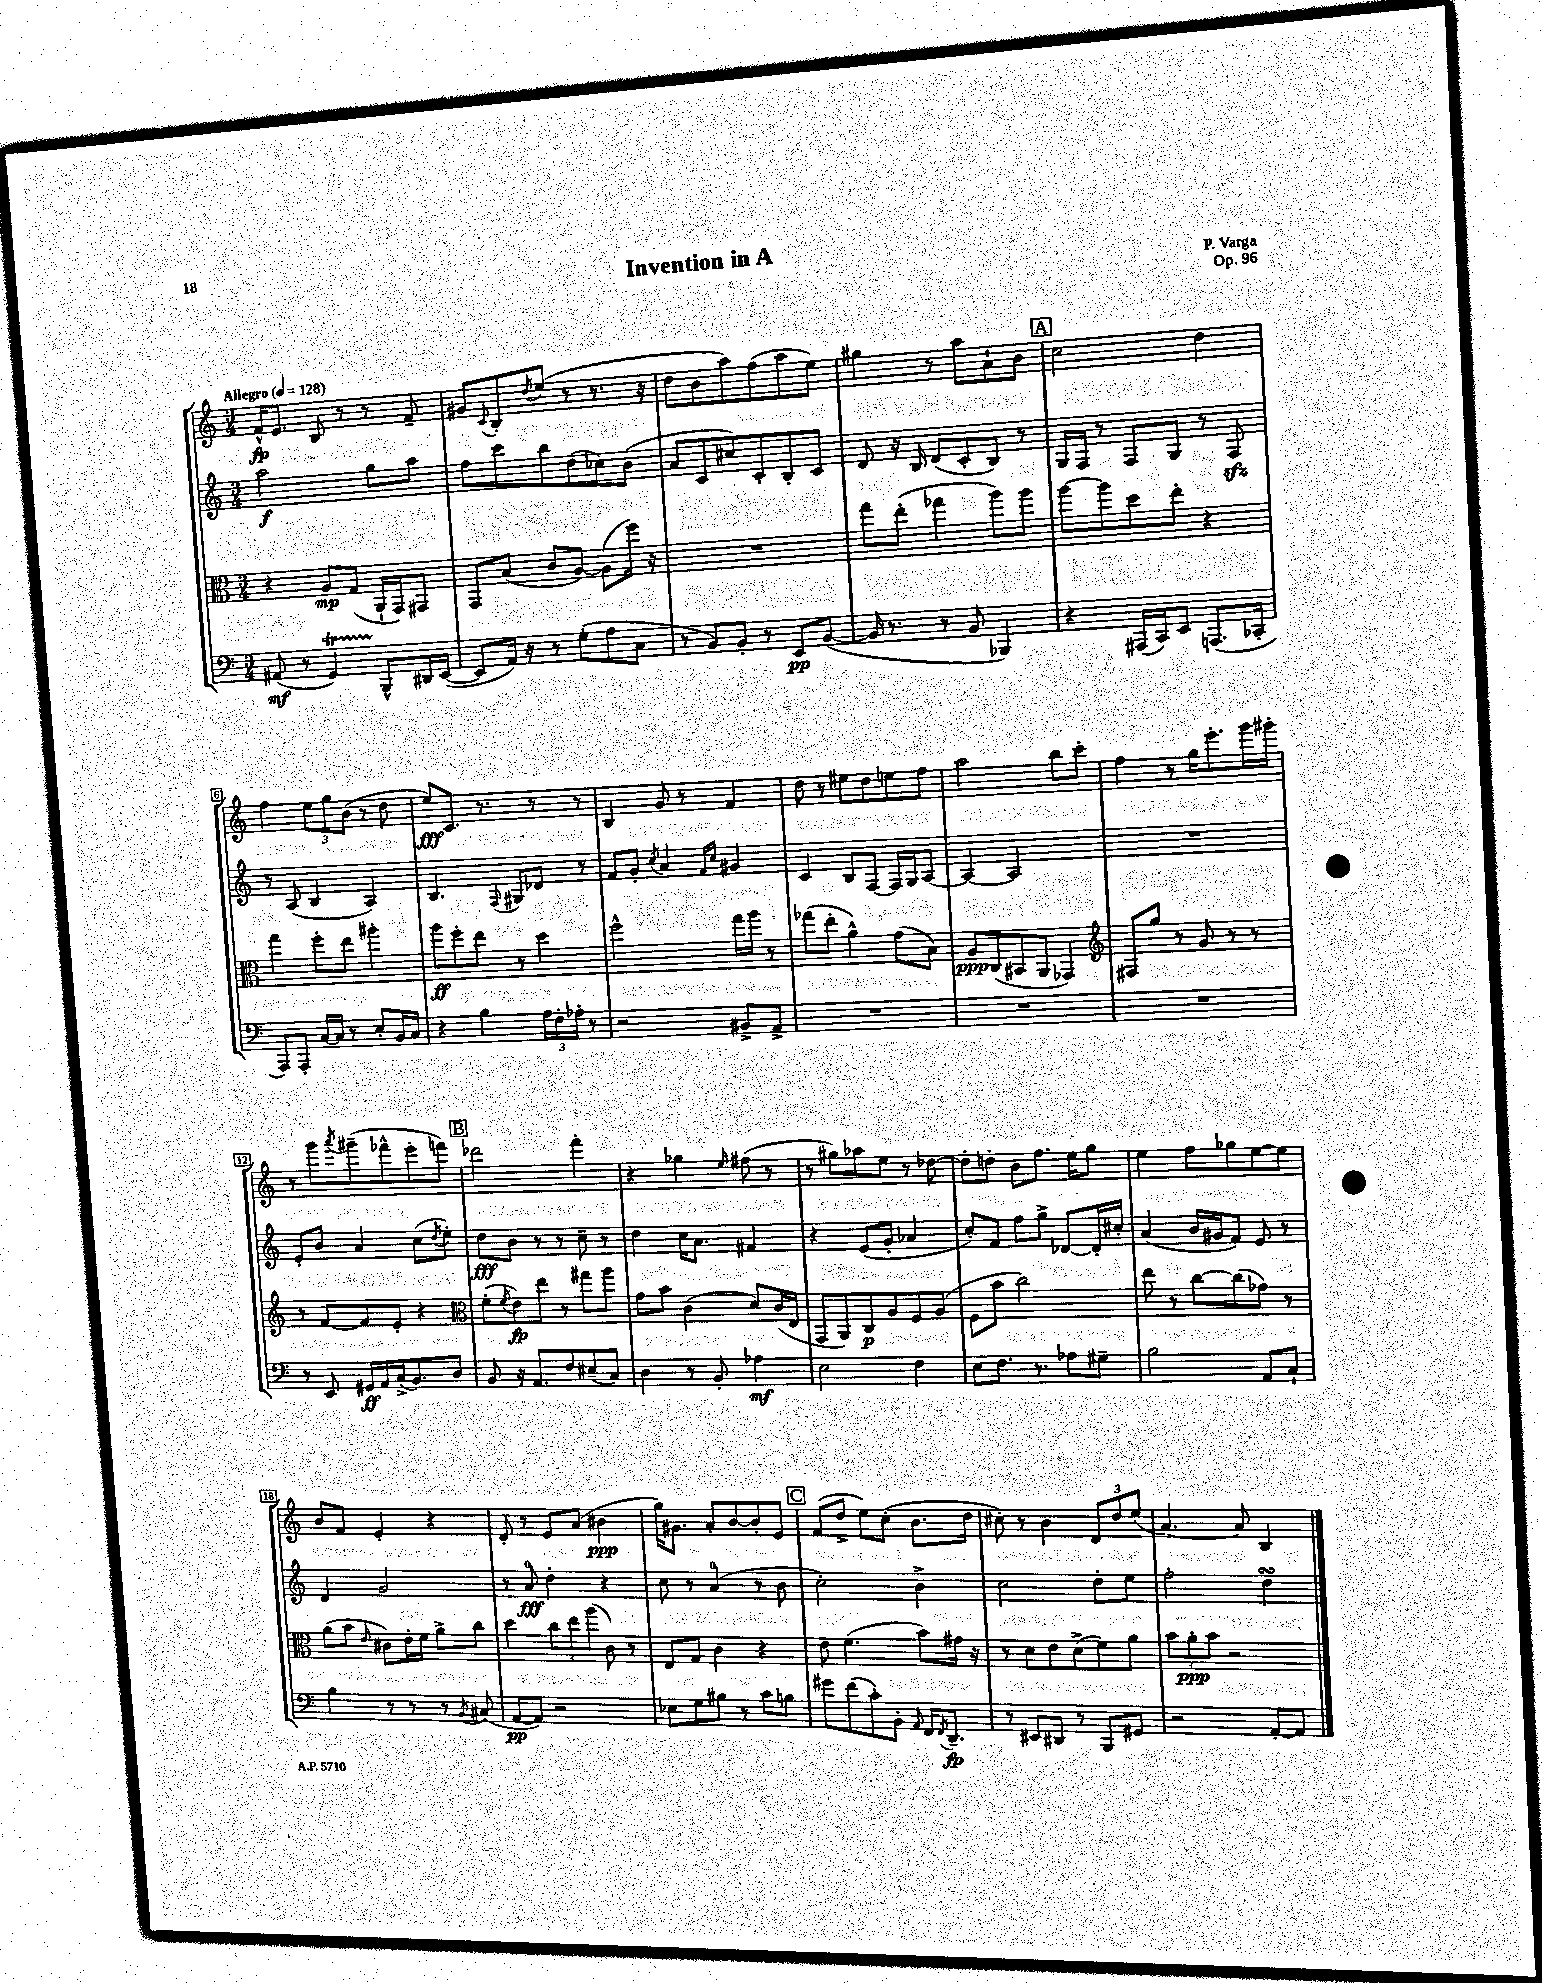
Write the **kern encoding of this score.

**kern	**kern	**kern	**kern
*staff4	*staff3	*staff2	*staff1
*clefF4	*clefC3	*clefG2	*clefG2
*k[]	*k[]	*k[]	*k[]
*M3/4	*M3/4	*M3/4	*M3/4
*MM128	*MM128	*MM128	*MM128
(8AA#	4r	2aa	16f^^
.	.	.	8.e
8r	.	.	.
4GG)	8A	.	8B
.	(8G	.	8r
8BBB^^	16AA`	8gg	8r
.	16GG)	.	.
16DD#	8GG#	8aa	8f~
([16EE	.	.	.
=	=	=	=
8EE]	8GG	8ff	8g#
.	.	.	8qqc
16AA)	(8B	8ccc	8B'
16r	.	.	.
.	.	.	8qdd
8r	8c	8bb	(8ee
(8G'	[8A)	(8dd	8r
8A	(8A]	8cc-)	8.r
8C	16ff)	(8b	.
.	16r	.	16r
=	=	=	=
8r	2.r	8a	8dd
8BB)	.	8c	8b
8BB'	.	8cc#)	8aa)
8r	.	8c'	(8ff
8EE	.	8B'	8aa
([8BB	.	8c	8ee)
=	=	=	=
16BB]	8gg	8d	4gg#
8.r	.	.	.
.	(8ee'	16r	.
.	.	16B	.
8r	4gg-	(8d	8r
8BB	.	8c'	8aa
4BBB-)	8aa)	8B)	8a`
.	8aa	8r	8b
=	=	=	=
4r	[8aa	16G	2cc
.	.	16F	.
.	8aa]	8r	.
(16AAA#	8dd	8F	.
16CC)	.	.	.
8EE	8ee'	8G	.
(8.AAA	4r	8r	4dd
.	.	8F	.
16CC-'	.	.	.
=	=	=	=
8AAA)	4gg	8r	4ff
8AAA'	.	(8A	.
[16C	8ff'	4B	12ee
16C]	.	.	.
.	.	.	12gg
8r	8ee	.	.
.	.	.	(12b
8E'	4aa#'	4A)	8r
16BB	.	.	8dd
16C	.	.	.
=	=	=	=
4r	8aa	4.B	8ee)
.	8ff'	.	8.c
4B	8ee	.	.
.	.	.	8.r
.	.	8qqF	.
.	8r	8G#	.
24A	4dd	8d-	8r
24F'	.	.	.
24A-'	.	.	.
8r	.	8r	8r
=	=	=	=
2r	2ff^^	8f	4B
.	.	8g'	.
.	.	8qcc	.
.	.	4a	8g
.	.	.	8r
.	.	16qqf	.
.	.	16qqcc	.
8BB#^	16gg	4g#	4f
.	16aa	.	.
8AA^	8r	.	.
=	=	=	=
2.r	(8gg-	4c	8dd
.	8ee'	.	8r
.	4a^^)	8B	8ee#
.	.	[8F	8dd
.	(8g	16F]	8ee
.	.	16G	.
.	8B)	[8A	8ff
=	=	=	=
2.r	8A	4A_	2aa
.	(8C	.	.
.	8BB#	2A]	.
.	8AA	.	.
.	4GG-)	.	8bb
.	.	.	8ccc'
=	=	=	=
*	*clefG2	*	*
2.r	8F#	2.r	4ff
.	8gg	.	.
.	8r	.	8r
.	8g	.	16gg
.	.	.	8.eee'
.	8r	.	.
.	8r	.	16ggg
.	.	.	16ggg#'
=	=	=	=
8r	8r	8e'	8r
8EE	[8f	8b	8ggg
.	.	.	8qaaa
16GG#	8f]	4a	(8ggg#~
16AA	.	.	.
(16C^	8e'	.	8fff-^^
8.BB)	.	.	.
.	4r	(8cc	8eee'
.	.	8qdd	.
8D	.	8ee')	8fff)
=	=	=	=
*	*clefC3	*	*
8BB	(8f'	8dd	2ddd-
.	8qf	.	.
16r	8e)	8b	.
8.AA	.	.	.
.	8ee	8r	.
8F	8r	8r	.
(8E#~	8gg#	8cc~	4fff'
8C)	8aa	8r	.
=	=	=	=
4D	8g	4dd	4r
.	8b	.	.
8r	(4c	16cc	4gg-
.	.	8.a	.
8BB'	.	.	.
.	.	.	16qqee
4A-	8d)	4f#	(8ff#
.	(16c	.	8r
.	16E	.	.
=	=	=	=
2E	8GG	4r	8r
.	8AA)	.	8gg#)
.	8C	(8e	8aa-
.	8A	8g'	8ee
4F	8F	4a-	8r
.	(8A	.	[8dd-
=	=	=	=
8E	8F	8cc')	8dd-']
8.F	8b	8f	8dd'
.	2cc)	8ff	8b
8.r	.	.	.
.	.	8gg^	8.ff
8A-	.	[8d-	.
.	.	.	16ee
8G#~	.	16d-']	8gg
.	.	16cc#'	.
=	=	=	=
2B	8ee	(4a	4ee
.	8r	.	.
.	[8cc	16b	8ff
.	.	16g#	.
.	(8cc]	8f)	8gg-
8AA	8g-)	8e	[8ee
8C`	8r	8r	8ee]
=	=	=	=
4B	(8a	4d	8b
.	8b	.	8f
.	16qqe	.	.
8r	8c#)	2g	4e'
8r	16e'	.	.
.	16f	.	.
8r	8a^	.	4r
8qBB	.	.	.
(8C#	8cc	.	.
=	=	=	=
[8AA	4dd	8r	8d'
8AA])	.	8a	8r
2r	12cc	4dd'	8e
.	12ee	.	.
.	.	.	(8a
.	(12aa	.	.
.	8c)	4r	4b#
.	8r	.	.
=	=	=	=
8E-	8E	8cc	16gg)
.	.	.	8.g#
8G	8G	8r	.
8B#	4c	(4a	8a'
8r	.	.	[8b
8c	4r	8r	8b']
8B	.	8b	8e
=	=	=	=
8g#	8e	2cc')	(8f
(8f	(4.f	.	8dd^
8c')	.	.	8ee)
8BB'	.	.	(8cc'
16qqAA	.	.	.
16FF	8b)	4b^	8.b
8qFF	.	.	.
8.DD~	.	.	.
.	16g#	.	.
.	16r	.	16dd
=	=	=	=
8r	8r	2cc	8cc#')
8EE#	8d	.	8r
8DD#	8e	.	4b
8r	(8d^	.	.
8BBB	8f)	8dd'	12d
.	.	.	12dd
8GG#	8a	8ee	.
.	.	.	(12ee
=	=	=	=
2r	12b	2ff'	[4.a)
.	12a'	.	.
.	12b	.	.
.	2r	.	.
.	.	.	8a]
[8AA'	.	4dd	4B
8AA]	.	.	.
==	==	==	==
*-	*-	*-	*-
